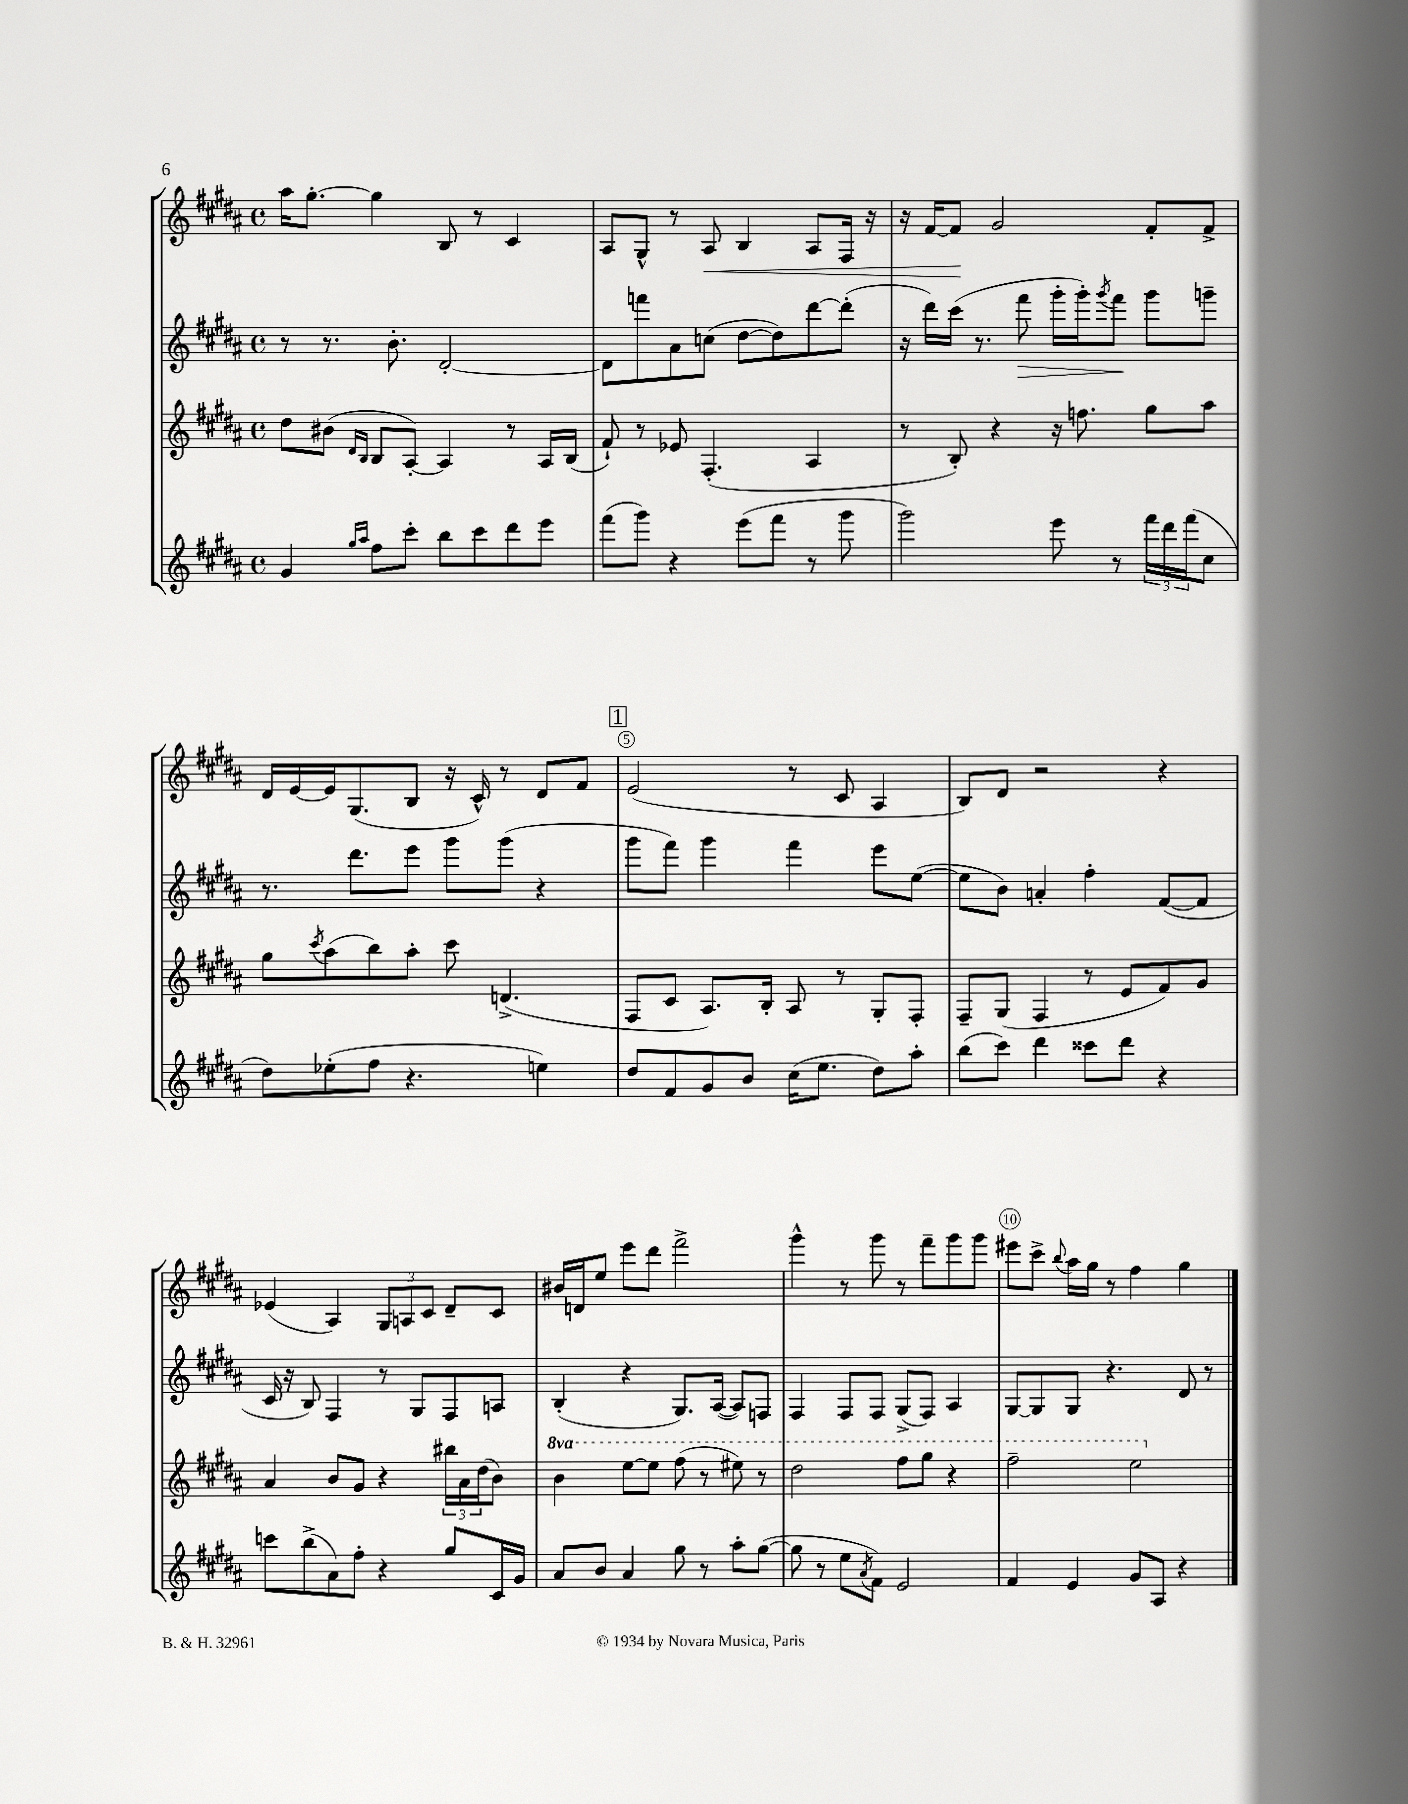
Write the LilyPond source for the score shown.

<<
\new StaffGroup <<
\new Staff = "s0" {
    \clef treble \key b \major \defaultTimeSignature \time 4/4
    ais''16 gis''8.~-. gis''4 b8 r8 cis'4 |
    ais8 gis8-^ r8 ais8\< b4 ais8 fis16 r16 |
    r16 fis'16~ fis'8\! gis'2 fis'8-. fis'8-> |
    dis'16 e'16~ e'16 gis8.( b8 r16 cis'16-^) r8 dis'8 fis'8 |
    \mark \markup { \box "1" } e'2( r8 cis'8 ais4 |
    b8) dis'8 r2 r4 |
    ees'4( ais4) \tuplet 3/2 { gis8 a8 cis'8 } dis'8-- cis'8 |
    bis'16 d'16 e''8 e'''8 dis'''8 fis'''2-> |
    gis'''4-^ r8 gis'''8 r8 fis'''8-- gis'''8 gis'''8 |
    eis'''8 cis'''8-> \appoggiatura { b''8 } ais''16 gis''16 r8 fis''4 gis''4 \bar "|." |
}
\new Staff = "s1" {
    \clef treble \key b \major \defaultTimeSignature \time 4/4
    r8 r8. b'8.-. dis'2~-. |
    dis'8 f'''8 ais'8 c''8( dis''8~ dis''8) dis'''8~ dis'''8-.( |
    r16 dis'''16) cis'''16( r8. fis'''8\> gis'''16-. gis'''16-.) \acciaccatura { gis'''8 } fis'''8\! gis'''8 g'''8-- |
    r8. dis'''8. e'''8 gis'''8 gis'''8( r4 |
    \mark \markup { \box "1" } gis'''8 fis'''8) gis'''4 fis'''4 e'''8 e''8~( |
    e''8 b'8) a'4-. fis''4-. fis'8~( fis'8 |
    cis'16 r16 b8) fis4 r8 gis8 fis8 a8 |
    b4-.( r4 gis8.) ais16~( ais8) f8 |
    fis4 fis8 fis8 gis8->( fis8) ais4 |
    gis8~ gis8 gis8 r4. dis'8 r8 \bar "|." |
}
\new Staff = "s2" {
    \clef treble \key b \major \defaultTimeSignature \time 4/4 \set Staff.ottavationMarkups = #ottavation-simple-ordinals
    dis''8 bis'8( \grace { dis'16 b16 } b8 ais8~-.) ais4 r8 ais16 b16( |
    fis'8-!) r8 ees'8 fis4.-.( ais4 |
    r8 b8-.) r4 r16 f''8. gis''8 ais''8 |
    gis''8 \acciaccatura { cis'''8 } ais''8( b''8) ais''8-. cis'''8 d'4.->( |
    \mark \markup { \box "1" } fis8 cis'8 ais8.) b16-. ais8 r8 gis8-. fis8-. |
    fis8-- gis8( fis4 r8 e'8 fis'8) gis'8 |
    ais'4 b'8 gis'8 r4 \tuplet 3/2 { bis''16 ais'16 dis''16( } b'8) |
    \ottava #1 b''4 e'''8~ e'''8 fis'''8( r8 eis'''8) r8 |
    dis'''2 fis'''8 gis'''8 r4 |
    fis'''2-- e'''2 \ottava #0 \bar "|." |
}
\new Staff = "s3" {
    \clef treble \key b \major \defaultTimeSignature \time 4/4
    gis'4 \grace { gis''16 ais''16 } fis''8 cis'''8-. b''8 cis'''8 dis'''8 e'''8 |
    fis'''8( gis'''8) r4 e'''8( fis'''8 r8 gis'''8 |
    gis'''2) e'''8 r8 \tuplet 3/2 { fis'''16 dis'''16 fis'''16( } cis''8 |
    dis''8) ees''8-.( fis''8 r4. e''4) |
    \mark \markup { \box "1" } dis''8 fis'8 gis'8 b'8 cis''16( e''8. dis''8) ais''8-. |
    b''8( cis'''8) dis'''4 cisis'''8 dis'''8 r4 |
    c'''8 b''8->( ais'8) fis''8-. r4 gis''8 cis'16 gis'16 |
    ais'8 b'8 ais'4 gis''8 r8 ais''8-. gis''8~( |
    gis''8 r8 e''8 \acciaccatura { ais'8 } fis'8) e'2 |
    fis'4 e'4 gis'8 ais8 r4 \bar "|." |
}
>>
>>
\layout { \context { \Score \override BarNumber.break-visibility = ##(#f #t #t) barNumberVisibility = #(every-nth-bar-number-visible 5) \override BarNumber.stencil = #(make-stencil-circler 0.1 0.3 ly:text-interface::print) } }
